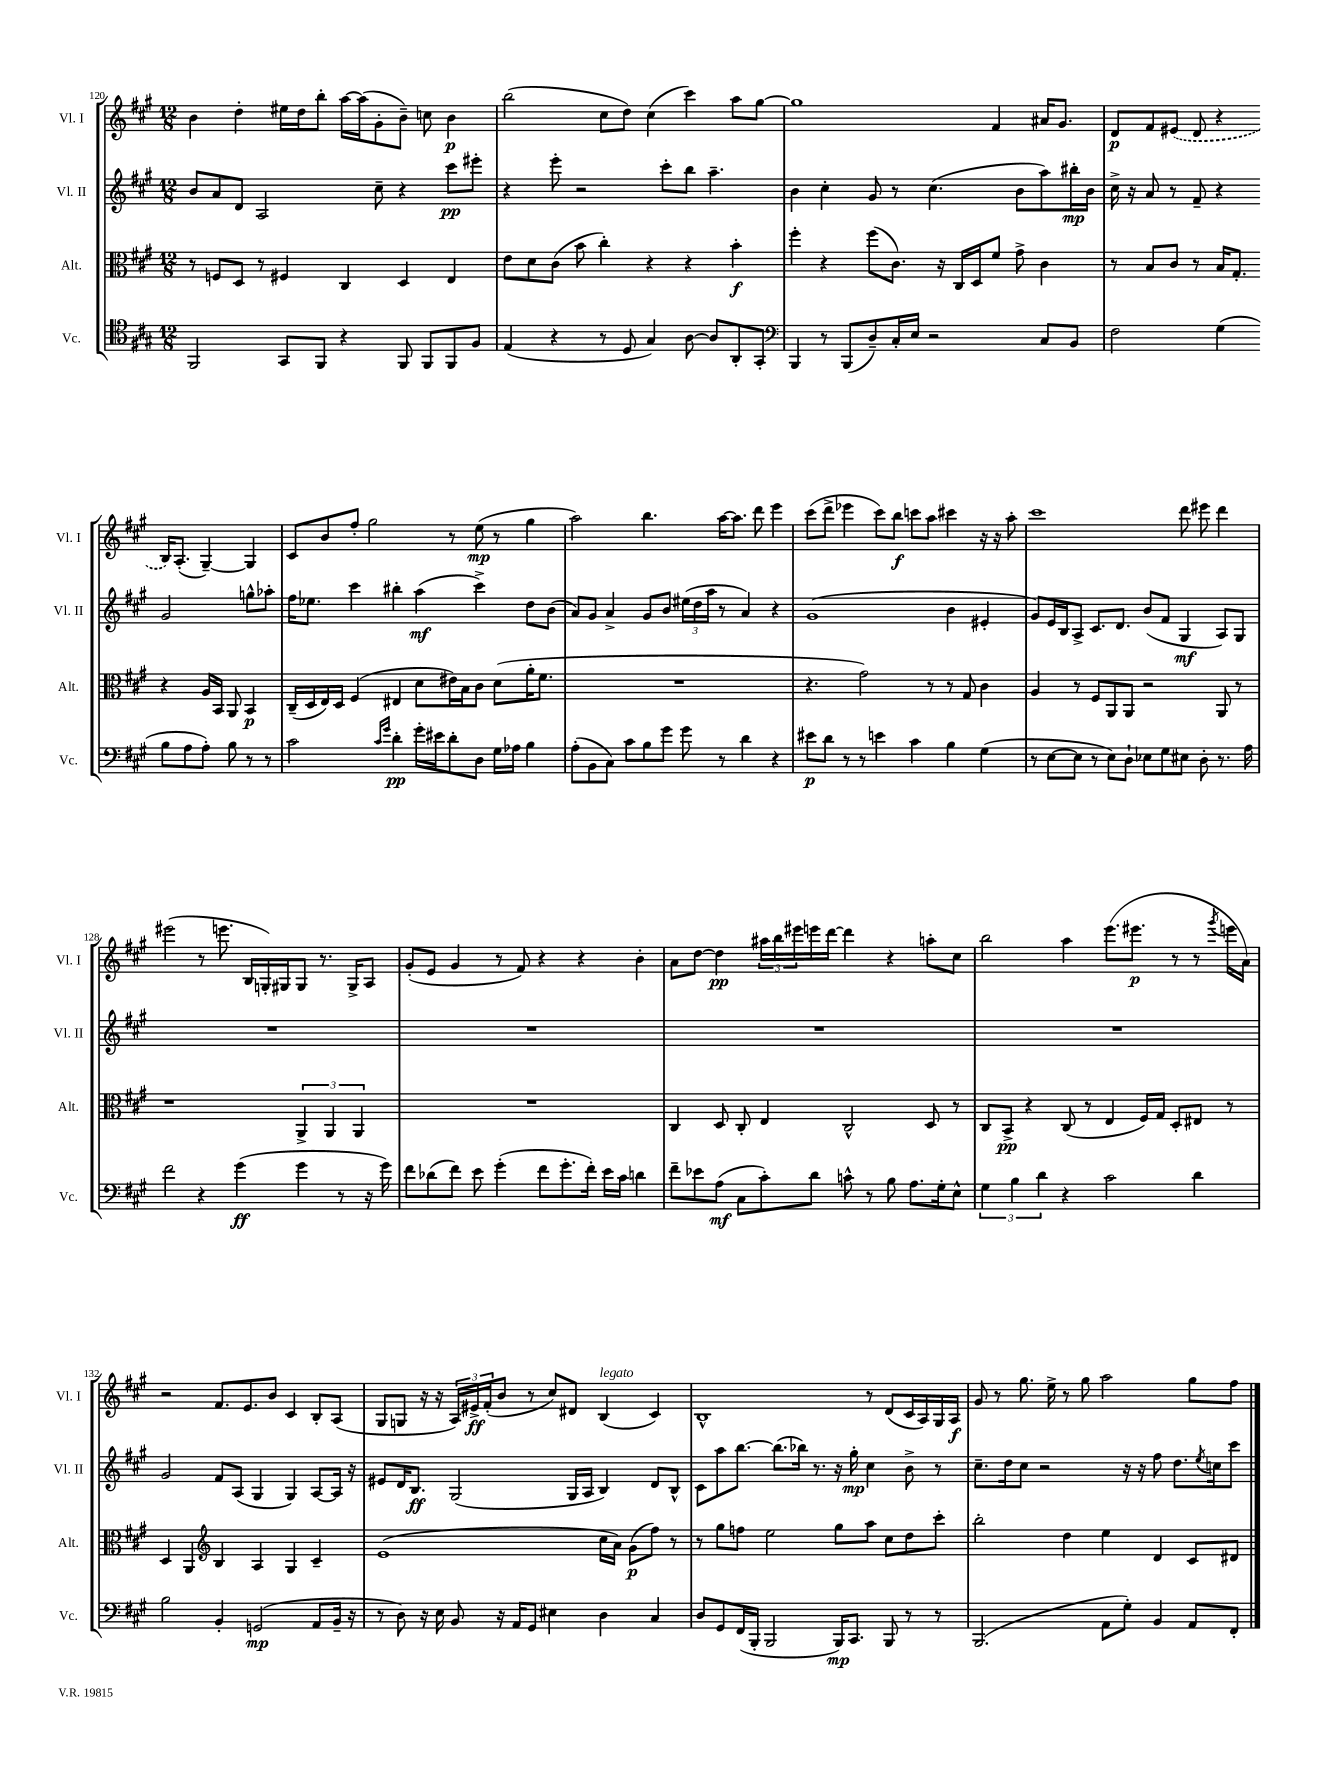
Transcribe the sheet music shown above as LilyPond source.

<<
\new StaffGroup <<
\new Staff = "s0" \with { instrumentName = "Vl. I" shortInstrumentName = "Vl. I" } {
    \clef treble \key a \major \numericTimeSignature \time 12/8
    b'4 d''4-. eis''16 d''16 b''8-. a''16~ a''16( gis'8-. b'8--) c''8 b'4\p |
    b''2( cis''8 d''8) cis''4( cis'''4) a''8 gis''8~ |
    gis''1 fis'4 ais'16 gis'8. |
    d'8\p fis'8 \once \slurDashed eis'8( d'8 r4 b16) a8.-.( gis4~--) gis4 |
    cis'8 b'8 fis''8-. gis''2 r8 e''8\mp( r8 gis''4 |
    a''2) b''4. a''16~ a''8. d'''8 e'''4 |
    cis'''8( d'''8-> ees'''4 cis'''8) b''8\f c'''8 a''8 cis'''4 r16 r16 a''8-. |
    cis'''1 d'''8 eis'''8 d'''4 |
    eis'''2( r8 e'''8. b16 g16-.) gis16 gis8 r8. gis16-> a8 |
    gis'8-.( e'8 gis'4 r8 fis'8) r4 r4 b'4-. |
    a'8 d''8~ d''4\pp \tuplet 3/2 { ais''16 b''16 eis'''16 } e'''16 d'''16~ d'''4 r4 a''8-. cis''8 |
    b''2 a''4 e'''8.( eis'''8.\p r8 r8 \acciaccatura { gis'''8 } e'''16 a'16) |
    r2 fis'8. e'8. b'8 cis'4 b8-. a8( |
    gis8 g8 r16 r16 \tuplet 3/2 { a16) eis'16->\ff fis'16-.( } b'8 r8 cis''8) dis'8 b4^\markup { \italic "legato" }( cis'4) |
    b1-^ r8 d'8( cis'16 a16) gis16 a16\f |
    gis'8 r8 gis''8. e''16-> r8 gis''8 a''2 gis''8 fis''8 \bar "|." |
}
\new Staff = "s1" \with { instrumentName = "Vl. II" shortInstrumentName = "Vl. II" } {
    \clef treble \key a \major \numericTimeSignature \time 12/8
    b'8 a'8 d'8 a2 cis''8-- r4 cis'''8\pp eis'''8-. |
    r4 e'''8-. r2 cis'''8-. b''8 a''4.-- |
    b'4 cis''4-. gis'8 r8 cis''4.( b'8 a''8) bis''16-.\mp b'16 |
    cis''16-> r16 a'8 r8 fis'8-- r4 gis'2 g''8-^ aes''8-. |
    fis''16 ees''8. cis'''4 bis''4-. a''4\mf( cis'''4->) d''8 b'8( |
    a'8) gis'8 a'4-> gis'8 b'8 \tuplet 3/2 { eis''16( d''16 a''16 } r8 a'4) r4 |
    gis'1( b'4 eis'4-. |
    gis'8) e'16 b16 a8-> cis'8. d'8. b'8( fis'8 gis4\mf a8) gis8 |
    R1. |
    R1. |
    R1. |
    R1. |
    gis'2 fis'8 a8( gis4 gis4) a8~ a16 r16 |
    eis'8 d'16 b8.\ff gis2( gis16 a16 b4) d'8 b8-^ |
    cis'8 a''8 b''8.~ b''8.( bes''16) r8. r16 gis''16-.\mp cis''4 b'8-> r8 |
    cis''8.-- d''16 cis''8 r2 r16 r16 fis''8 d''8. \acciaccatura { e''8 } c''16 cis'''8 \bar "|." |
}
\new Staff = "s2" \with { instrumentName = "Alt." shortInstrumentName = "Alt." } {
    \clef alto \key a \major \numericTimeSignature \time 12/8
    r8 f8 d8 r8 fis4 cis4 d4 e4 |
    e'8 d'8 cis'8( b'8 cis''4-.) r4 r4 b'4-.\f |
    fis''4-. r4 fis''8( cis'8.) r16 cis16 d16 fis'8 gis'8-> cis'4 |
    r8 b8 cis'8 r8 b16 gis8.-. r4 a16 b,16 a,8 b,4\p |
    cis16--( d16 e16) d16 fis4( eis4 d'8 eis'16) b16 cis'8 d'8( a'16-. fis'8. |
    R1. |
    r4. gis'2) r8 r8 gis8 cis'4 |
    a4 r8 fis8 a,8 a,8 r2 a,8 r8 |
    r1 \tuplet 3/2 { a,4-> a,4 a,4 } |
    R1. |
    cis4 d8 cis8-. e4 cis2-^ d8 r8 |
    cis8 b,8->\pp r4 cis8( r8 e4 fis16) gis16 d8-. eis8 r8 |
    d4 a,4 \clef treble b4 a4 gis4 cis'4-- |
    e'1( cis''16 a'16) gis'8\p( fis''8) r8 |
    r8 gis''8 f''8 e''2 gis''8 a''8 cis''8 d''8 cis'''8-. |
    b''2-. d''4 e''4 d'4 cis'8 dis'8 \bar "|." |
}
\new Staff = "s3" \with { instrumentName = "Vc." shortInstrumentName = "Vc." } {
    \clef tenor \key a \major \numericTimeSignature \time 12/8
    fis,2 gis,8 fis,8 r4 fis,8 fis,8 fis,8 fis8 |
    e4( r4 r8 d8 gis4) a8~ a8 a,8-. gis,8-. |
    \clef bass b,,4 r8 b,,8( d8--) cis16-. e16 r2 cis8 b,8 |
    fis2 gis4( b8 a8 a8-.) b8 r8 r8 |
    cis'2 \grace { cis'16 gis'16 } d'4-.\pp gis'16-. eis'16 d'8-. d8 gis16 aes16 b4 |
    a8-.( b,8 cis8) cis'8 b8 gis'8 gis'8 r8 d'4 r4 |
    eis'8\p d'8 r8 r8 e'4 cis'4 b4 gis4( |
    r8 e8~ e8 r8 e8) d8-! ees8 gis8 eis8 d8-. r8. a16 |
    fis'2 r4 gis'4\ff( gis'4 r8 r16 gis'16) |
    fis'8 des'8( fis'8) e'8 gis'4-.( fis'8 gis'8.-. fis'16-.) e'16 cis'16 d'4 |
    fis'8-- ees'8 a8\mf( cis8 cis'8-.) d'8 c'8-^ r8 b8 a8. gis16-. e8-^ |
    \tuplet 3/2 { gis4 b4 d'4 } r4 cis'2 d'4 |
    b2 b,4-. g,2\mp( a,8 b,16-- r16 |
    r8 d8) r16 e16 b,8 r16 a,16 gis,8 eis4 d4 cis4 |
    d8 gis,8 fis,16( b,,16-. b,,2 b,,16\mp) cis,8. b,,8 r8 r8 |
    b,,2.( a,8 gis8-.) b,4 a,8 fis,8-. \bar "|." |
}
>>
>>
\layout { \context { \Score currentBarNumber = #120 } }
